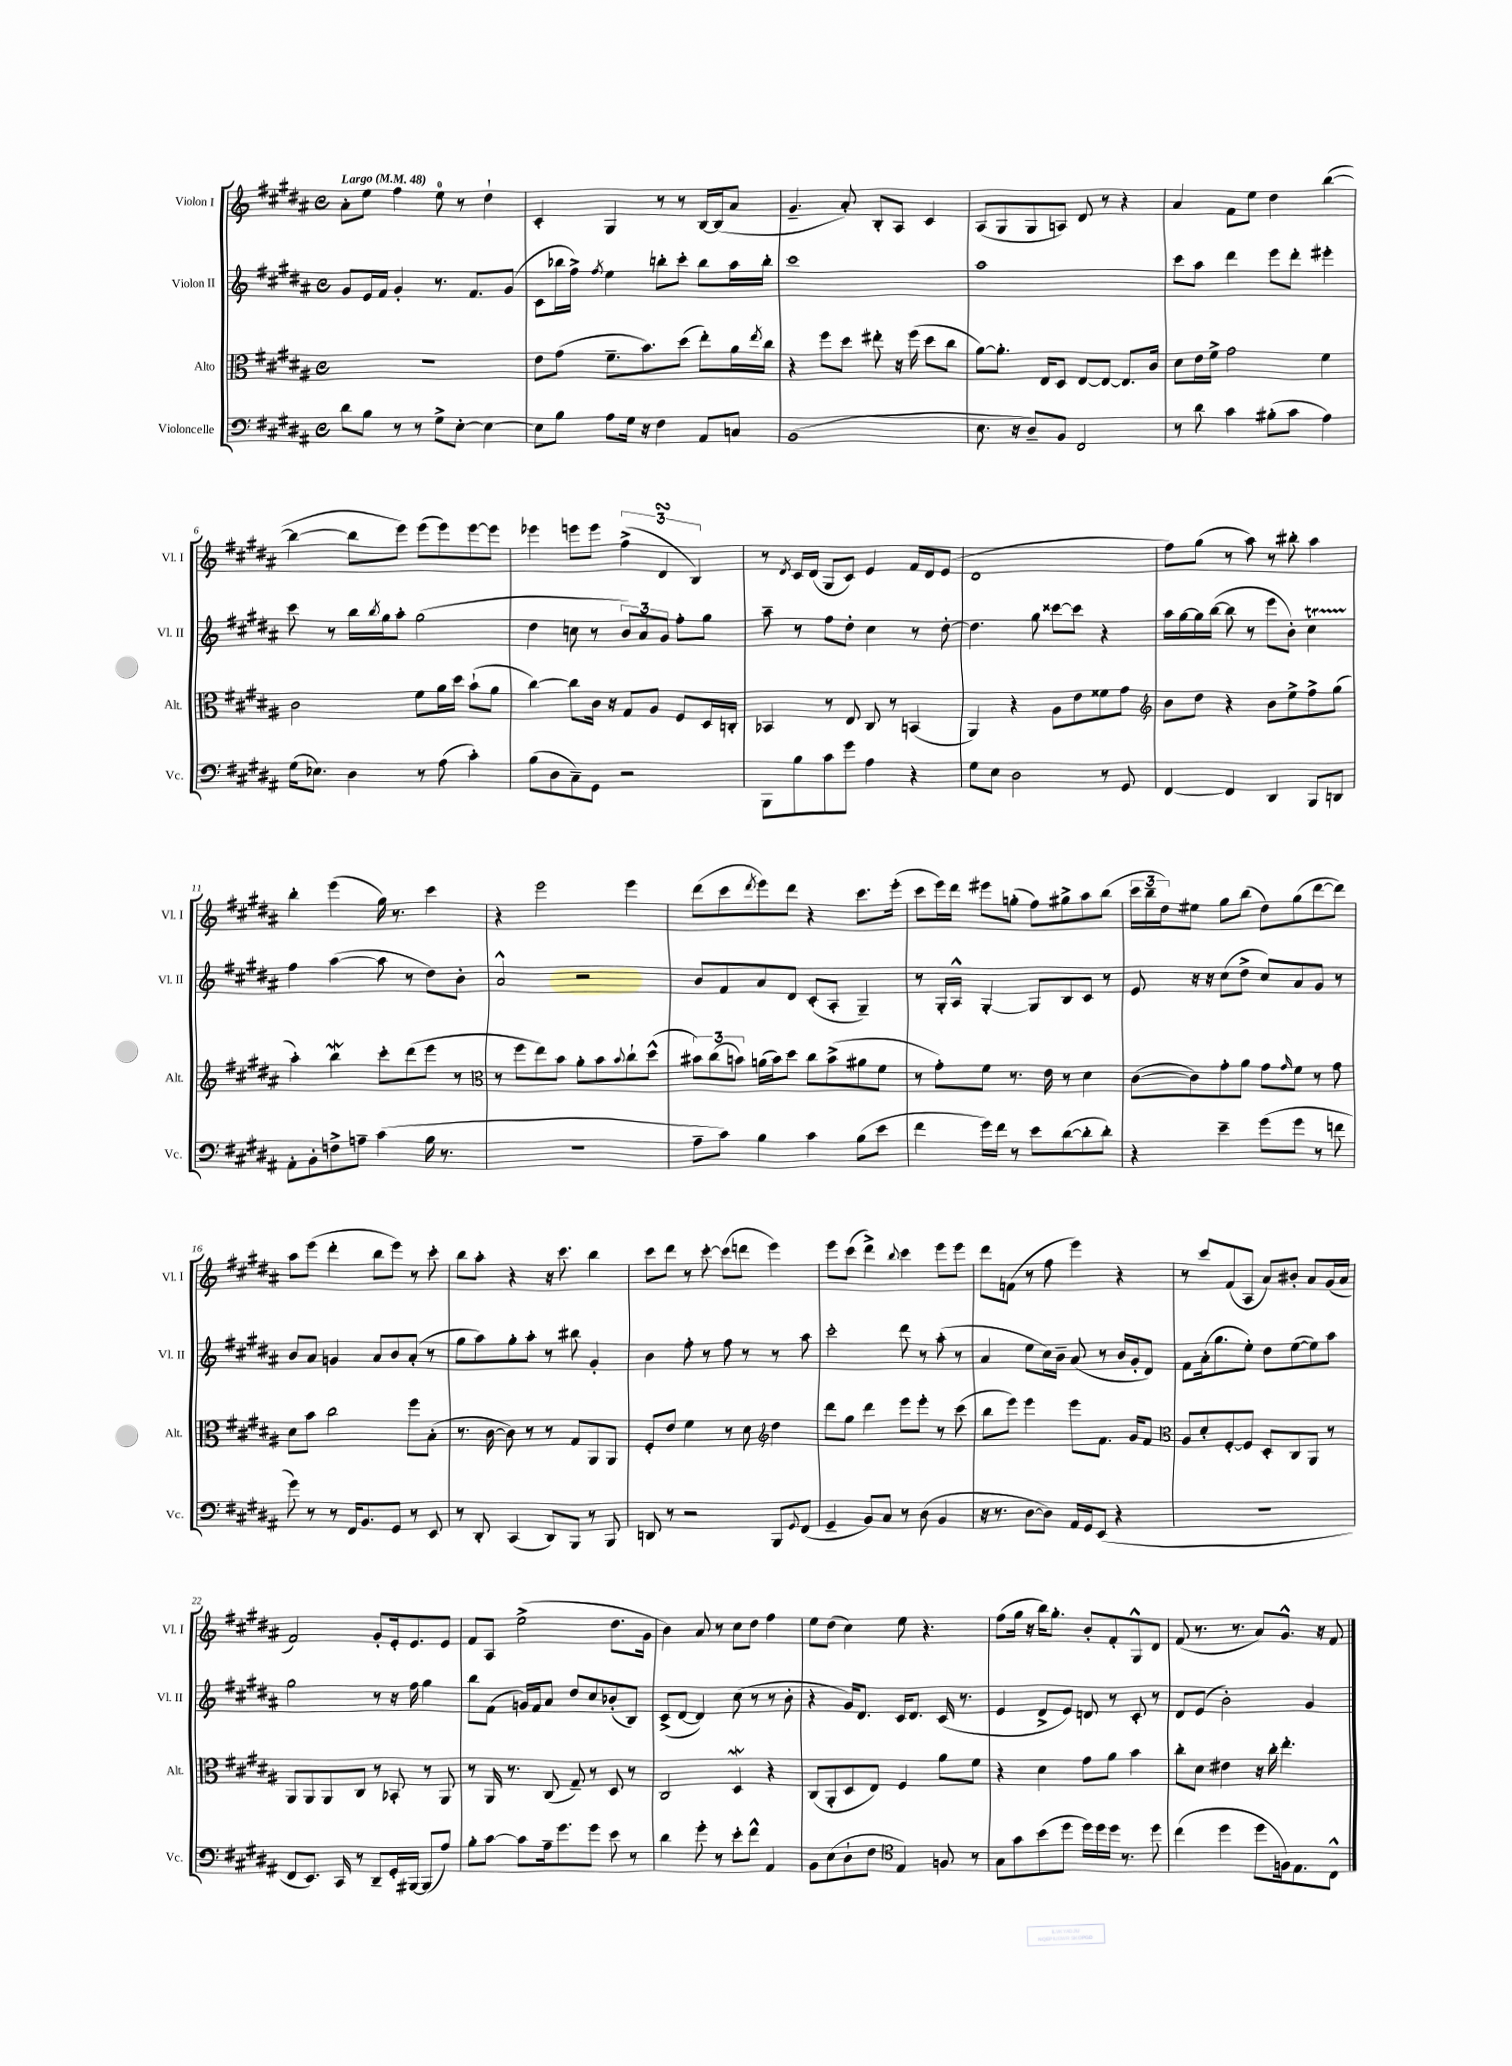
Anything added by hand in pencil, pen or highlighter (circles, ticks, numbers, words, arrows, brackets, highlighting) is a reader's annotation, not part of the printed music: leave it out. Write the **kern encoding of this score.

**kern	**kern	**kern	**kern
*staff4	*staff3	*staff2	*staff1
*clefF4	*clefC3	*clefG2	*clefG2
*k[f#c#g#d#a#]	*k[f#c#g#d#a#]	*k[f#c#g#d#a#]	*k[f#c#g#d#a#]
*M4/4	*M4/4	*M4/4	*M4/4
*met(c)	*met(c)	*met(c)	*met(c)
*MM48	*MM48	*MM48	*MM48
8d#	1r	8g#	8a#'
8B	.	16e	8ee
.	.	16f#	.
8r	.	4g#'	4ff#
8r	.	.	.
8G#^	.	8.r	8ee
[8E'	.	.	8r
.	.	8.f#	.
4E_	.	.	4dd#`
.	.	(8g#	.
=	=	=	=
8E]	8e	8c#	4c#'
8B	(8g#	16bb-	.
.	.	16ff#^)	.
.	.	8qff#	.
8A#	8.f#~	4ee	4G#
16G#	.	.	.
16r	8.b)	.	.
4F#	.	8bb'	8r
.	(8dd#	8ccc#'	8r
8AA#	8ee')	8bb	[16B
.	.	.	(16B]
8C	16a#	16aa#	8a#
.	8qee	.	.
.	16cc#	16bb'	.
=	=	=	=
(1BB	4r	1ccc#	4.g#~
.	8ff#	.	.
.	8dd#	.	8a#')
.	8ee#'	.	8B'
.	16r	.	8A#
.	(16ff#	.	.
.	8dd#	.	4c#
.	8cc#	.	.
=	=	=	=
8.E	[8a#)	1aa#	(8A#
.	8.a#']	.	8G#
16r	.	.	.
8D#~)	.	.	8G#
.	16E	.	.
8BB	8D#	.	8A)
2FF#	[8E	.	8d#
.	8E_	.	8r
.	8.E]	.	4r
.	16c#	.	.
=	=	=	=
8r	8d#	8ccc#	4a#
8d#	16e	8aa#	.
.	16f#^	.	.
4c#	2g#	4ddd#	8f#
.	.	.	8ee
(8B#'	.	8eee	4dd#
8c#	.	8ddd#'	.
4A#)	4f#	4eee#'	([4bb
=	=	=	=
(16G#	2c#	8ccc#	4bb_
8.E-)	.	.	.
.	.	8r	.
4D#	.	16bb	8bb]
.	.	8qbb	.
.	.	16gg#	.
.	.	8aa#'	8eee)
8r	8f#	(2gg#	(8eee
(8A#	16a#	.	8eee)
.	16dd#	.	.
4c#')	(8b`	.	[8eee
.	8a#	.	8eee]
=	=	=	=
(8B	[4cc#)	4dd#	4eee-
8D#	.	.	.
8C#~)	8cc#]	8cc	8eee
8GG#	16c#	8r	8eee
.	16r	.	.
2r	8G#	12b)	(6ff#^
.	.	12a#	.
.	8A#	.	.
.	.	12g#	6d#
.	8F#	8ff#'	.
.	.	.	6B)
.	16D#	8gg#	.
.	16C'	.	.
=	=	=	=
8BBB	4BB-	8aa#~	8r
.	.	.	8qd#
8B	.	8r	16c#
.	.	.	(16d#
8c#	8r	8ff#	8G#
8g#	8E	8dd#'	8c#)
4A#	8C#	4cc#	4e
.	8r	.	.
4r	(4BB	8r	16f#
.	.	.	16d#
.	.	[8dd#'	(8e
=	=	=	=
8G#	4AA#)	4.dd#]	1d#
8E	.	.	.
2D#	4r	.	.
.	.	8gg#	.
.	8A#	[8ccc##	.
.	8e	8ccc##]	.
8r	8f##	4r	.
8GG#	8g#	.	.
=	=	=	=
*	*clefG2	*	*
[4FF#	8b	16aa#	8ff#)
.	.	[16gg#	.
.	8dd#	16gg#]	(8gg#
.	.	([16bb	.
4FF#]	4r	8bb]	8r
.	.	8r	8aa#)
4DD#	8b	8eee	8r
.	8ee^	8b')	8bb#'
8BBB	8ff#^	4cc#	4aa#
8DD	(8gg#	.	.
=	=	=	=
8AA#'	4aa#')	4ff#	4bb'
8BB'	.	.	.
8F^	4bb	([4aa#	(4eee
8A~	.	.	.
(4c#	8ccc#'	8aa#]	16gg#)
.	.	.	8.r
.	(8ddd#	8r	.
16B	8eee	8dd#)	4ccc#
8.r	.	.	.
.	8r	8b'	.
=	=	=	=
*	*clefC3	*	*
1r	8r	2a#^^	4r
.	8ff#	.	.
.	8ee)	.	2eee
.	8b	.	.
.	8a#'	2r	.
.	8b	.	.
.	8qqb	.	.
.	8cc#`	.	4eee
.	(8dd#^^	.	.
=	=	=	=
8A#~	12b#)	8b	(8ddd#
.	(12cc#	.	.
8c#)	.	8f#	8ccc#
.	12b)	.	.
.	.	.	8qddd#
4B	(16a	8a#	8eee)
.	16b)	.	.
.	8dd#	8d#	8ddd#
4c#	8cc#	(8c#'	4r
.	(8b^	8A#'	.
(8B	8a#	4G#~)	8.ccc#
8e	8f#	.	.
.	.	.	(16eee'
=	=	=	=
4f#	8r	8r	8ccc#
.	8g#')	16G#'	16eee)
.	.	16A#^^	16ddd#
16g#)	8f#	[4G#'	8eee#
16f#	.	.	.
8r	8.r	.	(8gg'
8e	.	8G#]	8ff#)
.	16e	.	.
([8d#	8r	8B	8gg#^
8d#']	4d#	8c#	8aa#
8d#')	.	8r	(8bb
=	=	=	=
4r	([8c#	8e	24ccc#
.	.	.	24bb~
.	.	.	24dd#)
.	8c#])	16r	8ee#
.	.	16r	.
4e~	8g#'	(8cc#	8gg#
.	8a#	8dd#^	(8bb
(8g#	8g#	8cc#)	8dd#)
.	16qqg#	.	.
8g#	8f#	8a#	(8gg#
8r	8r	8g#	[8ddd#
8f	8g#	8r	8ddd#])
=	=	=	=
8g#)	8d#	8b	8aa#
8r	8b	8a#	(8eee
8r	2cc#	4g	4ddd#'
16FF#	.	.	.
8.BB	.	.	.
.	.	8a#	8bb
8GG#	.	8b	8eee)
8r	8ff#	(8a#'	8r
8EE	(8B'	8r	8ccc#'
=	=	=	=
8r	8.r	8gg#	8bb
8DD#'	.	8aa#)	8aa#'
.	[16c#	.	.
(4CC#	8c#])	8gg#'	4r
.	8r	8aa#'	.
8DD#)	8r	8r	16r
.	.	.	8.ccc#
8BBB	8G#	8bb#	.
8r	8AA#	4g#'	4bb
8BBB	8AA#	.	.
=	=	=	=
8DD	8F#'	4b	8ccc#
8r	8e	.	8ddd#
2r	4f#	8ff#'	8r
.	.	8r	[8ccc#'
.	8r	8ff#	(8ccc#]
.	8d#	8r	8ddd
*	*clefG2	*	*
8BBB	4dd#	8r	4eee)
8qqGG#	.	.	.
(8FF#	.	8aa#	.
=	=	=	=
4GG#~	8ddd#	2ccc#'	8eee
.	8gg#	.	(8ccc#
8BB)	4ddd#	.	4ddd#^)
8C#	.	.	.
.	.	.	8qqbb
8r	8eee	8ddd#	4ccc#
(8D#	8eee'	8r	.
4BB	8r	(8aa#'	8eee
.	(8ccc#	8r	8eee
=	=	=	=
16r	8bb	4a#	8ddd#
8.r	.	.	.
.	8eee)	.	(8f
[8D#	4eee	8ee	8r
8D#])	.	16cc#)	8ff#
.	.	16b~	.
16AA#	8eee	(8a#	4eee)
16GG#	.	.	.
(8EE	8.f#	8r	.
4r	.	16b	4r
.	16g#	16g#'	.
.	8f#	8d#)	.
=	=	=	=
*	*clefC3	*	*
1r	8A#	8f#	8r
.	8d#'	(16a#'	8ccc#
.	.	8.gg#	.
.	[8F#'	.	(8f#
.	8F#]	8ee')	8A#
.	8D#'	8dd#	8a#)
.	8C#	([8ee	8b#'
.	8AA#	8ee])	8a#
.	8r	8aa#	(16g#
.	.	.	16a#
=	=	=	=
8FF#	8AA#	2gg#	2f#)
8.EE)	8AA#	.	.
.	8AA#	.	.
16CC#	.	.	.
8r	8C#	.	.
8DD#~	8r	8r	8g#'
16GG#'	8BB-'	16r	16e'
[16BBB#	.	16ff#	8.e
(8BBB#]	8r	4gg#	.
8A#)	8AA#	.	8e
=	=	=	=
8B'	8r	8bb	8f#
[8c#	16AA#	(8f#	8A#
.	8.r	.	.
8c#]	.	16g)	(2ee^
.	.	16f#	.
16A#~	(8C#	8a#	.
8.g#	.	.	.
.	8G#~)	8dd#	.
8g#	8r	8cc#	.
8e	8D#	(8b-'	8.dd#
8r	8r	8B)	.
.	.	.	16g#
=	=	=	=
4d#	2C#	(8c#^	4b)
.	.	[8d#	.
8g#'	.	4d#])	8a#
8r	.	.	8r
8e'	4D#	(8cc#	8cc#
8f#^^	.	8r	8dd#
4AA#	4r	8r	4ff#
.	.	8b'	.
=	=	=	=
8BB	(8C#	4r	8ee
(8E	8AA#'	.	(8dd#
8D#`	8D#	16g#)	4cc#)
.	.	8.d#	.
8F#	8E)	.	.
*clefC4	*	*	*
4E)	4F#	16c#	8ee
.	.	8.d#	.
.	.	.	4.r
8F	8a#	(16c#	.
.	.	8.r	.
8r	8f#	.	.
=	=	=	=
8G#	4r	4e	(8ff#
8g#	.	.	16gg#
.	.	.	16r
(8b	4d#	8d#^	16bb)
.	.	.	8.gg#'
8dd#	.	8e)	.
16dd#)	8g#	8d	8b'
16dd#	.	.	.
16dd#	8a#	8r	8f#'
8.r	.	.	.
.	4b	8c#'	8G#^^
8dd#	.	8r	8d#
=	=	=	=
(4cc#	8cc#'	8d#	(8f#
.	8d#	(8e	8.r
4dd#	4e#	2b')	.
.	.	.	8.r
8dd#	16r	.	8a#)
.	16cc#'	.	.
16F)	4.ee'	.	8.g#^^
8.E	.	.	.
.	.	4g#	.
.	.	.	16r
8C#^^	.	.	8f#
==	==	==	==
*-	*-	*-	*-
